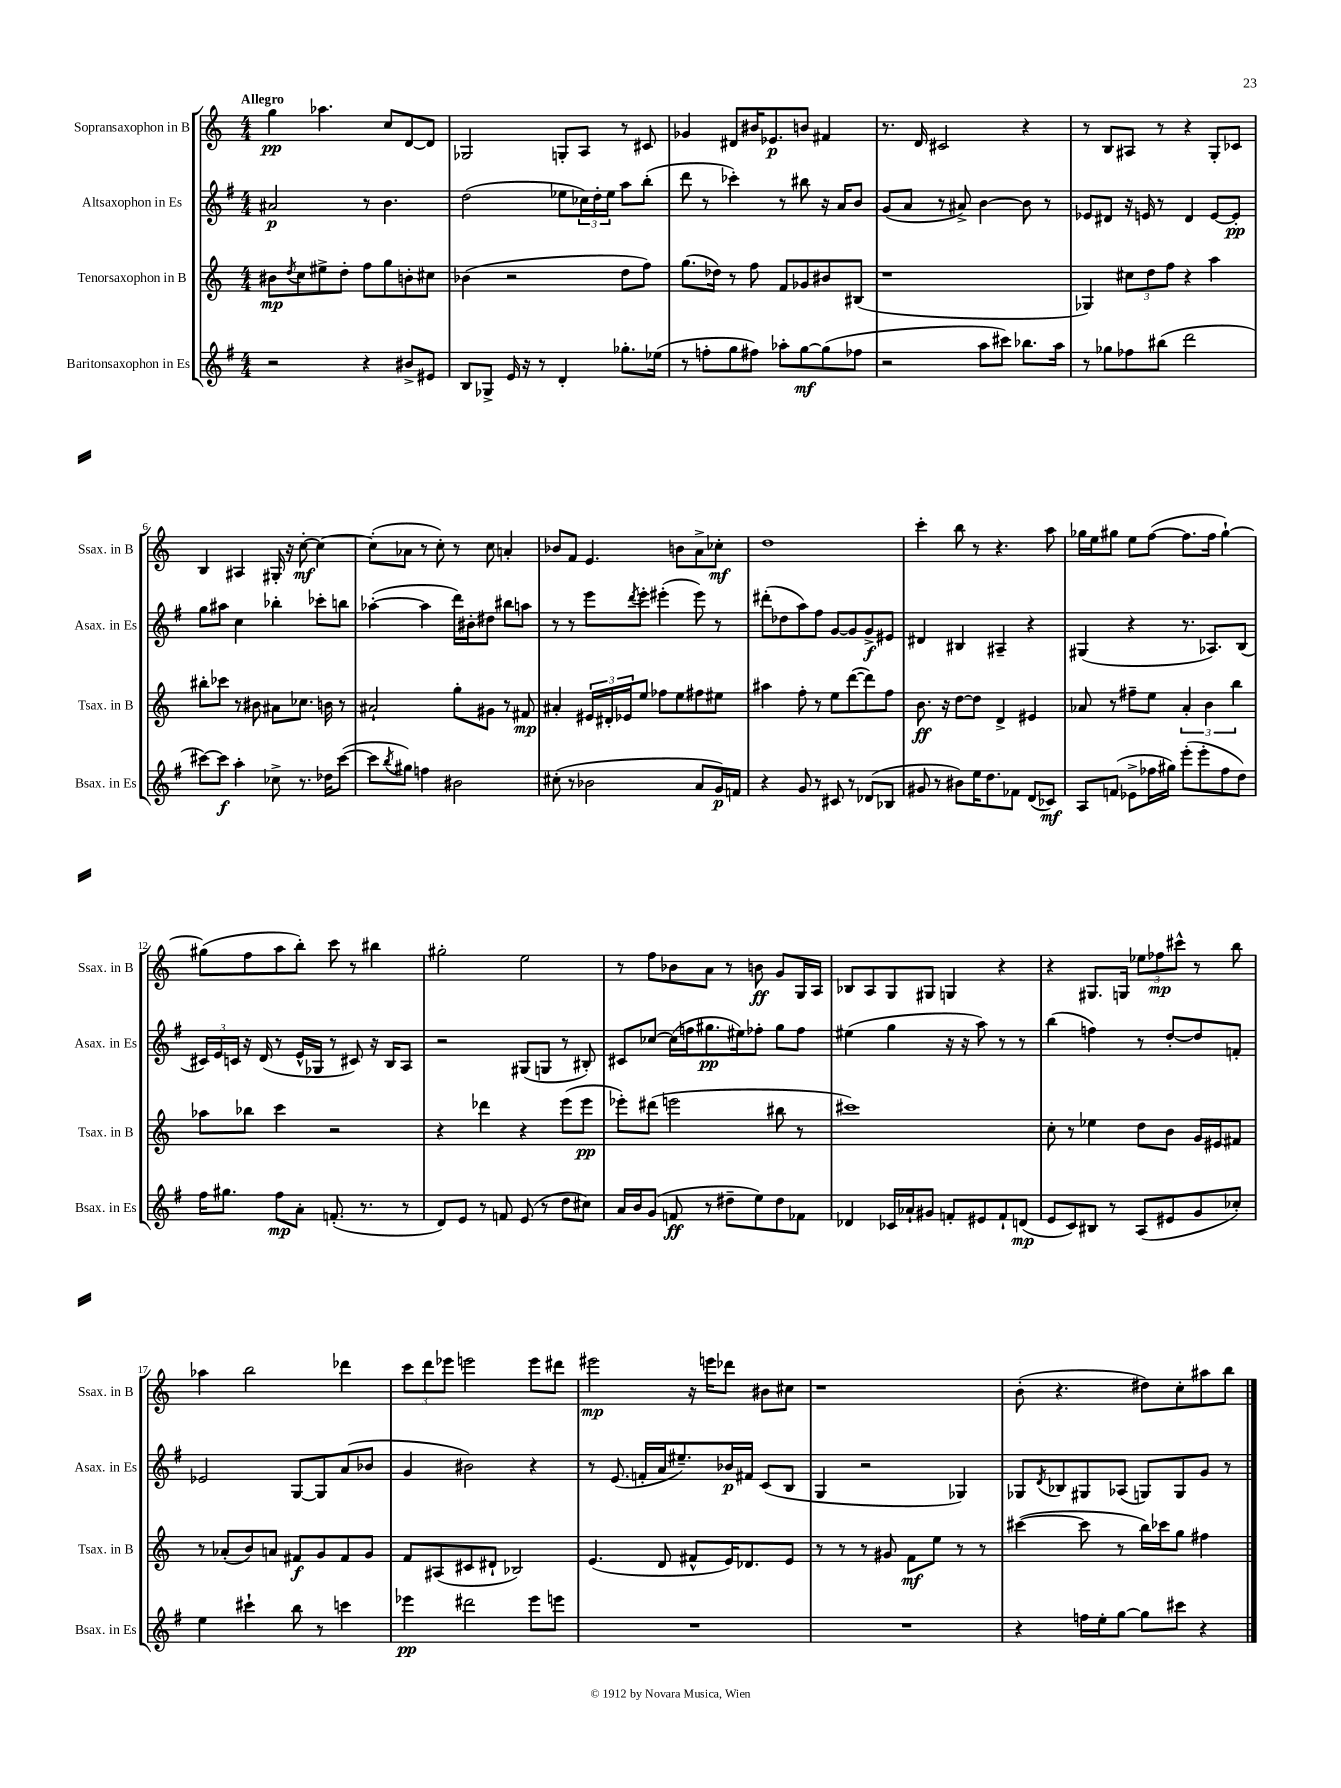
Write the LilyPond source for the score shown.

<<
\new StaffGroup <<
\new Staff = "s0" \with { instrumentName = "Sopransaxophon in B" shortInstrumentName = "Ssax. in B" } {
    \clef treble \key c \major \numericTimeSignature \time 4/4 \tempo "Allegro"
    g''4\pp aes''4. c''8 d'8~ d'8 |
    ges2 g8-. a8 r8 cis'8 |
    ges'4 dis'8 bis'16 ees'8.\p b'8 fis'4 |
    r8. d'16 cis'2 r4 |
    r8 b8 ais8 r8 r4 g8-. ces'8 |
    b4 ais4 gis16-. r16 c''8~-.\mf c''4~ |
    c''8-.( aes'8 r8 c''8-.) r8 c''8 a'4-. |
    bes'8 f'8 e'4. b'8 a'8-> ces''8-.\mf |
    d''1 |
    c'''4-. b''8 r8 r4. a''8 |
    ges''16 e''16 gis''8 e''8 f''8~( f''8. f''16 gis''4~-!) |
    gis''8( f''8 a''8 b''8-.) c'''8 r8 bis''4 |
    gis''2-. e''2 |
    r8 f''8 bes'8 a'8 r8 b'8\ff g'8 g16 a16 |
    bes8 a8 g8 gis8 g4 r4 |
    r4 gis8. g16 \tuplet 3/2 { ees''8 fes''8\mp cis'''8-^ } r8 b''8 |
    aes''4 b''2 des'''4 |
    \tuplet 3/2 { c'''8 d'''8 ees'''8 } e'''2 e'''8 dis'''8 |
    eis'''2\mp r16 e'''16 des'''8 bis'8 cis''8 |
    r1 |
    b'8-.( r4. dis''8) c''8-. ais''8 b''8 \bar "|." |
}
\new Staff = "s1" \with { instrumentName = "Altsaxophon in Es" shortInstrumentName = "Asax. in Es" } {
    \clef treble \key g \major \numericTimeSignature \time 4/4
    ais'2\p r8 b'4. |
    d''2( ees''8 \tuplet 3/2 { ces''16) d''16-. ees''16 } a''8 b''8-.( |
    d'''8 r8 ces'''4-.) r8 bis''8 r16 a'16 b'8 |
    g'8( a'8 r8 ais'8->) b'4~ b'8 r8 |
    ees'8 dis'8 r16 e'16 r8 dis'4 e'8~ e'8-.\pp |
    g''8 ais''8 c''4 bes''4-. ces'''8-. b''8 |
    aes''4~-.( aes''4 d'''16) bis'16-. dis''8 bis''8 a''8 |
    r8 r8 e'''8 \acciaccatura { d'''8 } e'''8-. eis'''4-.( eis'''8) r8 |
    dis'''8-.( des''8 a''8) fis''8 g'8~ g'8 g'8->\f eis'8 |
    dis'4 bis4 ais4-- r4 |
    gis4( r4 r8. aes8.) b8( |
    \tuplet 3/2 { cis'16) e'16 c'16 } r16 d'16( r8 e'16-^ ges16 r8 cis'8) r16 b16 a8 |
    r2 gis8( g8 r8 bis8-.) |
    cis'8 ces''8~ ces''16( f''16 gis''8.\pp eis''16) fes''8-. gis''8 fes''8 |
    eis''4( g''4 r16 r16 a''8) r8 r8 |
    b''4( f''4) r8 d''8~-. d''8 f'8-. |
    ees'2 g8~ g8 a'8( bes'8 |
    g'4 bis'2) r4 |
    r8 e'8.( f'16-. a'16 eis''8.--) bes'16\p fis'16 c'8( b8 |
    g4 r2 ges4) |
    ges8 \acciaccatura { d'8 } bes8 gis8 aes8( g8) g8 g'8 r8 \bar "|." |
}
\new Staff = "s2" \with { instrumentName = "Tenorsaxophon in B" shortInstrumentName = "Tsax. in B" } {
    \clef treble \key c \major \numericTimeSignature \time 4/4
    bis'8\mp \acciaccatura { d''8 } c''8 eis''8-> d''8-. f''8 g''8 b'8-. cis''8 |
    bes'4( r2 d''8 f''8) |
    g''8.( des''16) r8 f''8 f'8 ges'8 bis'8 bis8( |
    r1 |
    ges4) \tuplet 3/2 { cis''8 d''8 f''8 } r4 a''4 |
    bis''8-. ces'''8 r8 bis'8 ais'8 ces''8. b'16 r8 |
    ais'2-! g''8-. gis'8 r8 fis'8\mp |
    ais'4-. \tuplet 3/2 { eis'16 dis'16-. ees'16 } e''8 fes''8 e''8 fis''8 eis''8 |
    ais''4 f''8-. r8 e''8 d'''8~( d'''8) f''8 |
    b'8.\ff r16 d''8~ d''8 d'4-> eis'4 |
    aes'8 r8 fis''8-- e''8 \tuplet 3/2 { aes'4-. b'4 b''4 } |
    aes''8 bes''8 c'''4 r2 |
    r4 des'''4 r4 e'''8( e'''8\pp |
    ees'''8-.) dis'''8( e'''2 bis''8 r8 |
    cis'''1) |
    c''8-. r8 ees''4 d''8 b'8 g'16 eis'16 fis'8 |
    r8 aes'8-.( b'8) a'8 fis'8\f g'8 fis'8 g'8 |
    f'8 ais8( cis'8 dis'8-! bes2) |
    e'4.( d'8 fis'8-^ e'16) des'8. e'8 |
    r8 r8 r8 gis'8 f'8\mf e''8 r8 r8 |
    cis'''4~( cis'''8 r8 b''16) ces'''16 g''8 fis''4 \bar "|." |
}
\new Staff = "s3" \with { instrumentName = "Baritonsaxophon in Es" shortInstrumentName = "Bsax. in Es" } {
    \clef treble \key g \major \numericTimeSignature \time 4/4
    r2 r4 bis'8-> eis'8 |
    b8 ges8-> e'16 r16 r8 d'4-. ges''8.-. ees''16( |
    r8 f''8-. g''8 fis''8) aes''8-. g''8~\mf g''8( fes''8 |
    r2 a''8 cis'''8) bes''8. a''16 |
    r8 ges''8 fes''8 bis''8( d'''2 |
    cis'''8~) cis'''8\f a''4-. ces''8-> r8. des''16 cis'''8~( |
    cis'''8 \acciaccatura { b''8 } gis''8) f''4 bis'2 |
    cis''8-.( r8 bes'2 a'8 g'16\p) f'16 |
    r4 g'8 r8 cis'8 r8 des'8( bes8 |
    gis'8 r8 bis'8) e''16 d''8. fes'8 d'8( ces'8\mf) |
    a8 f'8( ees'8-> fes''16 gis''16) e'''8-.( e'''8-. fes''8 d''8) |
    fis''16 gis''8. fis''8\mp a'8-. f'8.-.( r8. r8 |
    d'8) e'8 r8 f'8 e'8( r8 d''8 cis''8) |
    a'16 b'16 g'8( f'8\ff r8 dis''8-- e''8) dis''8 fes'8 |
    des'4 ces'16 aes'16-! gis'8 f'8-. eis'8 f'8-! d'8\mp( |
    e'8 c'8) bis8 r8 a8( eis'8 g'8 ces''8-.) |
    e''4 cis'''4-! b''8 r8 c'''4 |
    ees'''4\pp dis'''2 ees'''8 e'''8 |
    R1 |
    R1 |
    r4 f''16 e''16-. g''8~ g''8 cis'''8 r4 \bar "|." |
}
>>
>>
